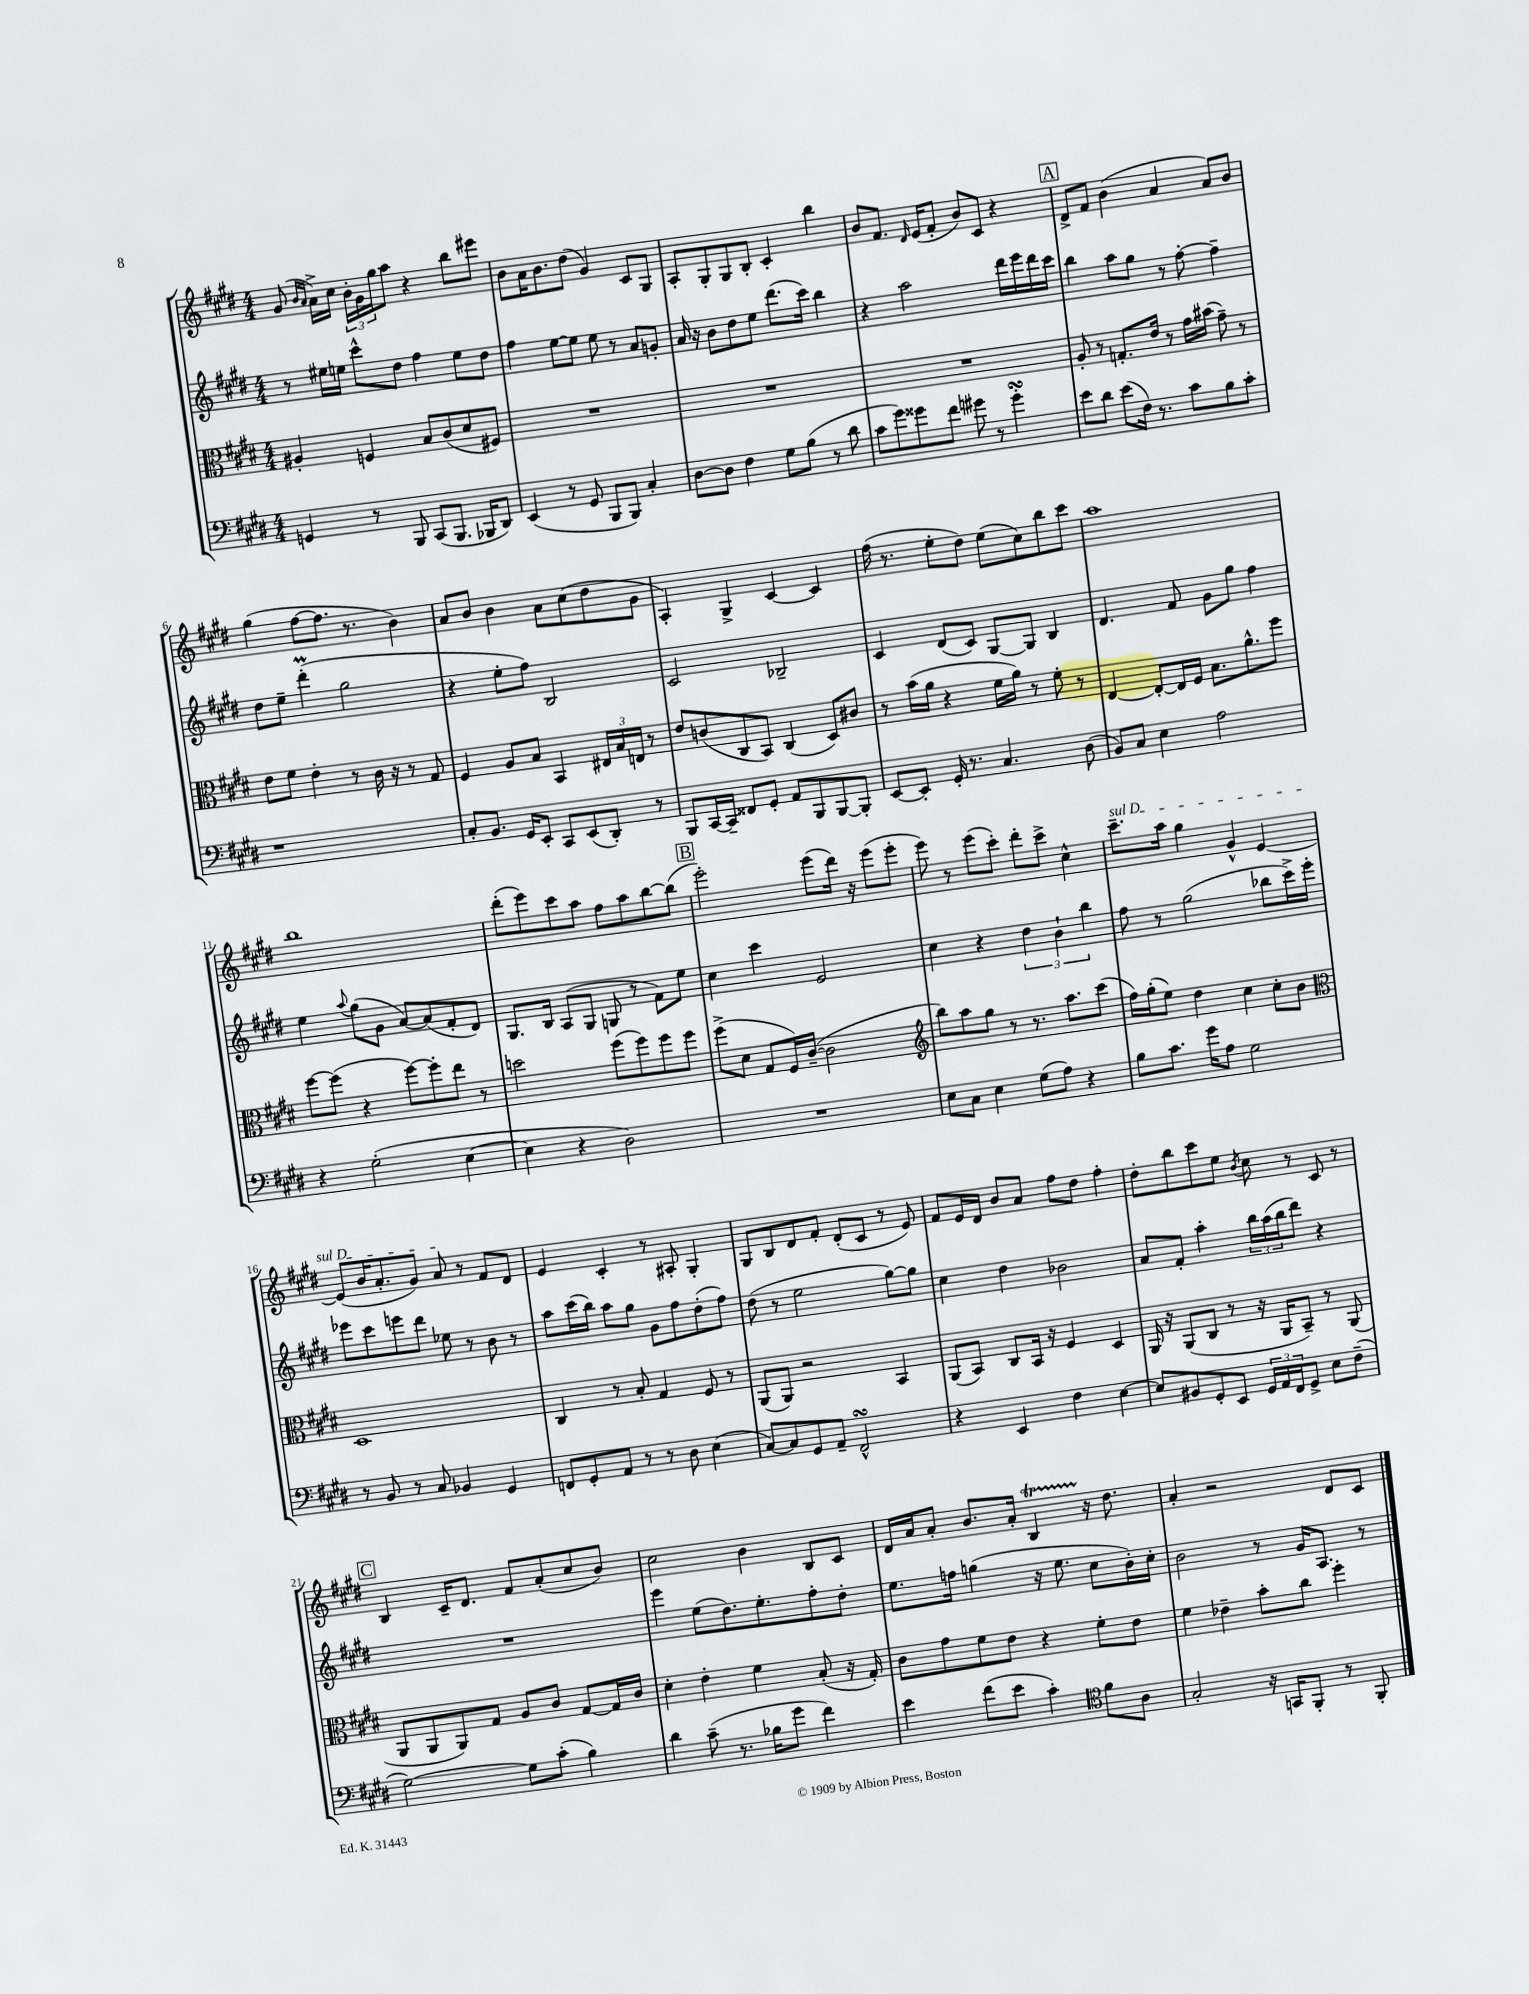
<<
\new StaffGroup <<
\new Staff = "s0" {
    \clef treble \key e \major \numericTimeSignature \time 4/4
    gis'8( \grace { b'16 a'16 } a'16->) cis''16 \tuplet 3/2 { b'16-. gis'16 gis''16 } a''8 r4 b''8 eis'''8 |
    b'8 a'16 b'8. dis''8( gis'4) cis'8 gis8 |
    a8-. gis8-. gis8 b8-. cis'4-. b''4 |
    b'8 fis'8. \grace { dis'16 } e'16( fis'8-. b'8) cis'8 r4 |
    \mark \markup { \box "A" } dis'8-> fis'8 b'4( a'4 a'8) b'8 |
    gis''4( fis''8~ fis''8. r8. b'4) |
    a'8 b'8 b'4 a'8 cis''8( dis''8 gis'8 |
    a4-.) gis4-> cis'4~ cis'4 |
    fis''16( r8. e''8-. dis''8) e''8( cis''8) b''8 cis'''8 |
    a''1 |
    b''1 |
    dis'''8-.( e'''8) cis'''8 a''8 fis''8 a''8 b''8~ b''8( |
    \mark \markup { \box "B" } e'''2-.) e'''8( dis'''16) r16 e'''8( e'''8-. |
    e'''8) r8 e'''8( cis'''8-.) dis'''8-. cis'''8-> cis''4-^ |
    \once \override TextSpanner.bound-details.left.text = \markup { \italic "sul D" } cis'''8.--\startTextSpan a''16 gis''4 gis'4-^ e'4~ |
    e'8( b'16 a'8.-. gis'8) a'8\stopTextSpan r8 fis'8 dis'8 |
    e'4 cis'4-. r8 ais8-. gis4-. |
    gis8 b8 dis'8 fis'8-. dis'8-.( cis'8 r8 e'8) |
    fis'8 e'16 dis'16 b'8 a'8 fis''8 dis''8 fis''4-. |
    dis''8-. b''8 cis'''8 e''8 \acciaccatura { b'8 } cis''8 r8 cis'8 r8 |
    \mark \markup { \box "C" } b4 cis'16-- dis'8. fis'8 a'8-.( cis''8 b'8) |
    cis''2 b'4 b8 cis'8 |
    dis'16 a'16 a'8-. b'8. a'16-. b4\startTrillSpan r16\stopTrillSpan dis''8. |
    a'4-. r2 dis'8 cis'8 \bar "|." |
}
\new Staff = "s1" {
    \clef treble \key e \major \numericTimeSignature \time 4/4
    r8 eis''16 e''16 cis'''8-^ dis''8 fis''4 e''8 dis''8 |
    fis''4 e''8~ e''8 e''8 r8 a'8 g'8-. |
    a'16 r16 b'8 dis''8 e''8 dis'''8.( cis'''16) b''4 |
    r4 a''2 dis'''16 e'''16 dis'''16 cis'''16 |
    \mark \markup { \box "A" } b''4 a''8 gis''8 r8 fis''8~-. fis''4-- |
    dis''8 e''8-- dis'''4-.\prall( gis''2 |
    r4 e''8-. fis''8) b2 |
    cis'2 bes2-- |
    cis'4 dis'8( cis'8) gis8~ gis8 b4 |
    dis'4. fis'8 gis'8 gis''8 fis''4 |
    e''4 \appoggiatura { a''8 } gis''8( gis'8 a'8~) a'8( fis'8-. dis'8) |
    gis8. b16 a8( gis8 g8 r8 fis'8) e''8 |
    \mark \markup { \box "B" } cis''4 cis'''4 e'2 |
    cis''4 r4 \tuplet 3/2 { dis''4 b'4-! b''4 } |
    fis''8 r8 gis''2( bes''8 cis'''16->) e'''16-. |
    ees'''8 cis'''8 e'''8 dis'''8 ees''8 r8 b'8 r8 |
    a''8 cis'''16( b''16) a''8 gis''8 gis'8 fis''8 dis''8-.( fis''8) |
    dis''8( r8 e''2 gis''8~) gis''8 |
    cis''4 dis''4 bes'2 |
    a'8 fis'8-. a''4-. \tuplet 3/2 { b''16 a''16( b''16 } dis'''8) r4 |
    \mark \markup { \box "C" } R1 |
    e'''4 e''8( dis''8.) e''8.-. fis''8-. dis''8-. |
    e''8. f''16 g''4( r16 e''8. cis''8 b'16-.) cis''16-. |
    b'2 r8 gis'16 a8. r8 \bar "|." |
}
\new Staff = "s2" {
    \clef alto \key e \major \numericTimeSignature \time 4/4
    ais4-. f4 b8 cis'8( dis'8 fis8) |
    R1 |
    R1 |
    R1 |
    \mark \markup { \box "A" } a8-. r8 g8.-. e'16 r8 gis'16 bis'16( gis'8--) r8 |
    e'8 fis'8 e'4-. r8 cis'16 r16 r8 gis8 |
    fis4 a8 b8 b,4 \tuplet 3/2 { eis16 b16 e16 } r8 |
    e'8 c'8( cis8 b,8) cis4( dis8) cis'8 |
    r8 b'16( a'16 r4 fis'16 a'16) r8 fis'8-. r8 |
    e4~ e8~-. e16 fis16 b8. a'8.-^ fis''8 |
    fis''8~ fis''8( r4 fis''8~) fis''8-. e''8 r8 |
    d''2 fis''8( fis''8) fis''8 fis''8 |
    \mark \markup { \box "B" } fis''8->( dis'8 gis8 fis16) cis'16~--( cis'2 |
    \clef treble b''8) a''8 gis''8 r8 r8. a''8. cis'''8( |
    fis''16) gis''16-.( e''8) dis''4 cis''4 cis''8-. b'8 |
    \clef alto dis1 |
    cis4 r8 b8-. gis4 fis8 r8 |
    a,8( a,8) r2 b,4 |
    a,8( b,8) cis8 b,16 r16 fis4 dis4 |
    a,16 r16 a,8( cis8 r8 r16 a,16 b,8--) r8 a,8( |
    \mark \markup { \box "C" } a,8 a,8 a,8) gis8 a8 cis'8 gis8~ gis16 cis'16 |
    dis'4-. e'4-. fis'4 b8-.( r16 gis16-.) |
    cis'8 gis'8 fis'8 e'8 r4 fis'8-. e'8 |
    fis'4 ees'4-- b'8-. cis''8 fis''4-. \bar "|." |
}
\new Staff = "s3" {
    \clef bass \key e \major \numericTimeSignature \time 4/4
    g,4 r8 b,,8 cis,8( b,,8. bes,,16 dis,8) |
    e,4( r8 gis,8 b,,8 b,,8) cis4-. |
    dis8~ dis8 fis4 gis8 b8( r8 dis'8 |
    cis'8 gis'8) gisis'8 fis'8 gis'8 r8 gis'4-.\turn |
    \mark \markup { \box "A" } e'8 dis'8 e'8( fis16) r8. cis'8 b8 cis'8-. |
    r1 |
    cis8-. b,8. gis,16 e,8-. cis,8 e,8( dis,8-.) r8 |
    b,,8 cis,16~ cis,16-- fisis,8 gis,8-. a,8 b,,8 b,,8~ b,,8-. |
    e,8~ e,8-. gis,16-. r8. cis4. dis8( |
    b,8) cis8 e4 a2 |
    r4 gis2-.( e4~ |
    e4 r4 dis2) |
    \mark \markup { \box "B" } R1 |
    e8 cis8 e4 gis8( a8) r4 |
    b8 cis'8. gis'16 a8 gis2 |
    r8 b,8 r8 cis8 bes,4 gis,4 |
    f,8 gis,8-. a,8 r8 r8 dis8 e4( |
    cis8~) cis8 gis,8 a,8-- fis,2-^\turn |
    r4 e,4 fis4 e4~ |
    e8 bis,8 gis,8-. e,8 \tuplet 3/2 { gis,16 a,16 fis,16 } gis,8-> e8 fis8--( |
    \mark \markup { \box "C" } gis2~) gis8 cis'8-.( b4) |
    dis'4 cis'8--( r8. bes16 gis'8 fis'4) |
    e'4 fis'8( e'8 cis'4-.) \clef tenor fis'8 a8 |
    gis2-. r16 g,16 fis,8-. r8 fis,8-. \bar "|." |
}
>>
>>
